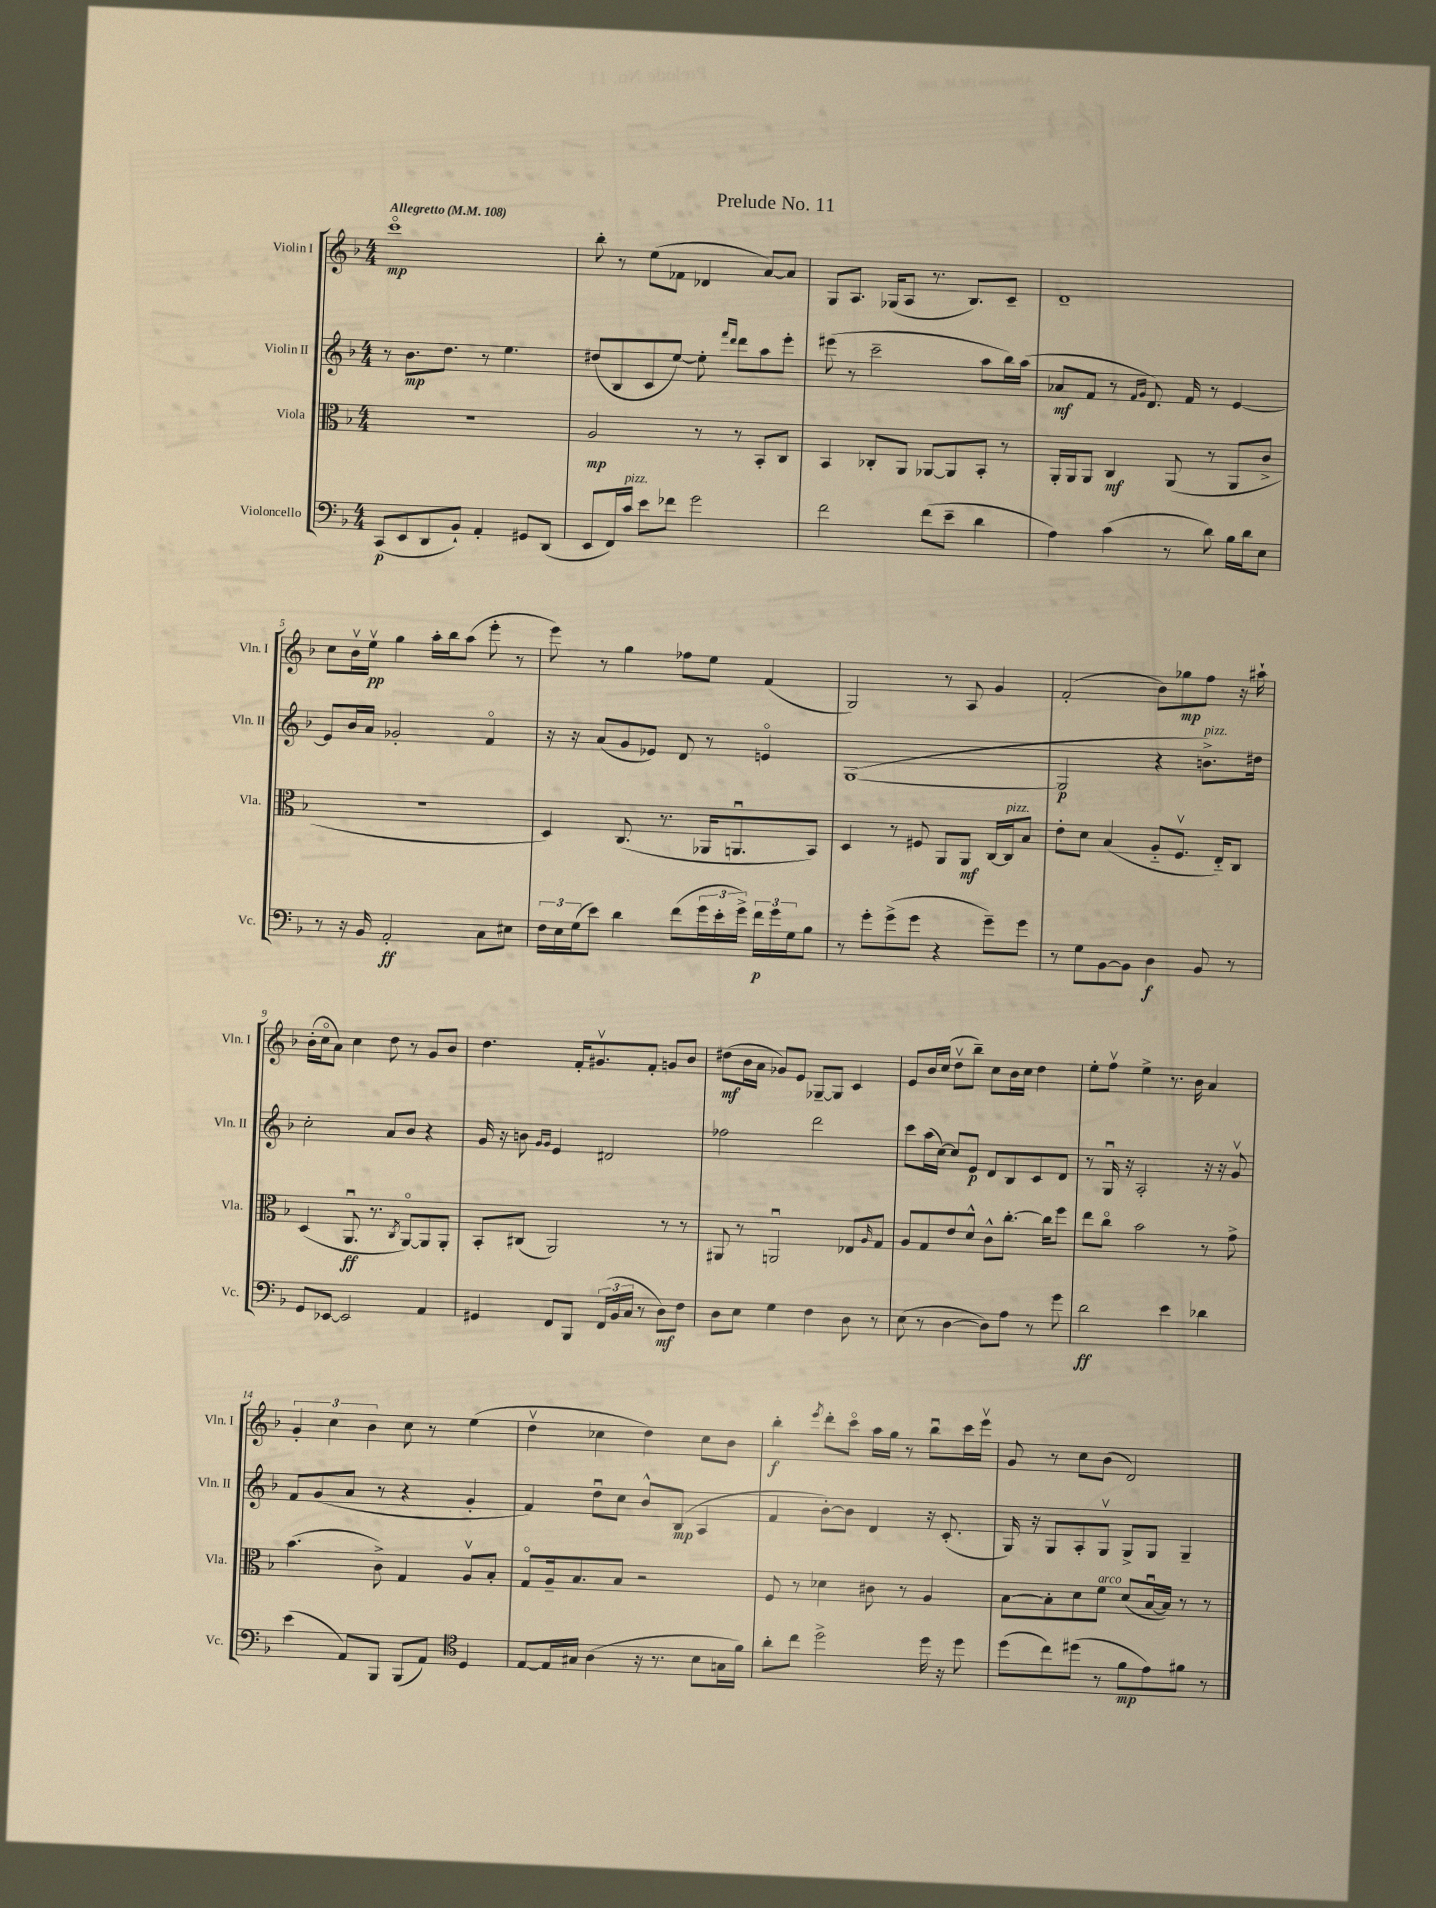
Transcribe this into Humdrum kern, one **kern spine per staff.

**kern	**dynam	**kern	**dynam	**kern	**dynam	**kern	**dynam
*part4	*part4	*part3	*part3	*part2	*part2	*part1	*part1
*staff4	*staff4	*staff3	*staff3	*staff2	*staff2	*staff1	*staff1
*I"Violoncello	*	*I"Viola	*	*I"Violin II	*	*I"Violin I	*
*I'Vc.	*	*I'Vla.	*	*I'Vln. II	*	*I'Vln. I	*
*clefF4	*	*clefC3	*	*clefG2	*	*clefG2	*
*k[b-]	*	*k[b-]	*	*k[b-]	*	*k[b-]	*
*M4/4	*	*M4/4	*	*M4/4	*	*M4/4	*
*MM108	*	*MM108	*	*MM108	*	*MM108	*
=1	=1	=1	=1	=1	=1	=1	=1
!	!	!	!	!	!	!LO:TX:a:B:t=Allegretto	!
(8CC/L	p	1r	.	8r	.	1ccc	mp
8EE/	.	.	.	8.b-\L	mp	.	.
8DD/	.	.	.	.	.	.	.
.	.	.	.	8.dd\J	.	.	.
8BB-`/J)	.	.	.	.	.	.	.
4AA'/	.	.	.	8r	.	.	.
.	.	.	.	4.ee\	.	.	.
8GG#X/L	.	.	.	.	.	.	.
(8DD/J	.	.	.	.	.	.	.
=2	=2	=2	=2	=2	=2	=2	=2
8EE/L	.	2A/	mp	(8dd#X/L	.	8bb-'\	.
16FF/L)	.	.	.	8B-/	.	8r	.
!LO:TX:a:i:t=pizz.	!	!	!	!	!	!	!
16c/JJ	.	.	.	.	.	.	.
8e\L	.	.	.	8c/	.	(8ee\L	.
8f-X\J	.	.	.	[8ee/J)	.	8f-X\J	.
2g\	.	8r	.	8ee'\]	.	4d-X/	.
.	.	.	.	16qqfff/LL	.	.	.
.	.	.	.	16qqddd/JJ	.	.	.
.	.	8r	.	8ddd\L	.	.	.
.	.	8BB-'/L	.	8aa\	.	[8a/L)	.
.	.	8C/J	.	8eee'\J	.	8a/J]	.
=3	=3	=3	=3	=3	=3	=3	=3
2f\	.	4BB-/	.	(8eee#X\	.	8G/L	.
.	.	.	.	8r	.	8.A/J	.
.	.	8C-X'/L	.	2ccc~\	.	.	.
.	.	.	.	.	.	(16G-X/KL	.
.	.	8AA/J	.	.	.	8A/J	.
(8f\L	.	[8AA-X/L	.	.	.	8.r	.
8e~\J	.	8AA-/]	.	.	.	.	.
.	.	.	.	.	.	8.B-/L)	.
4d\	.	8BB-'/J	.	8aa\L	.	.	.
.	.	8r	.	16bb-\L)	.	8c~/J	.
.	.	.	.	(16aa\JJ	.	.	.
=4	=4	=4	=4	=4	=4	=4	=4
4A\)	.	16AA'/LL	.	8a-X/L	mf	1d~	.
.	.	16AA/J	.	.	.	.	.
.	.	8AA/J	.	8f/J	.	.	.
(4c\	.	4C/	mf	8r	.	.	.
.	.	.	.	16qqf/LL	.	.	.
.	.	.	.	16qqg/JJ	.	.	.
.	.	.	.	8.d/)	.	.	.
8r	.	(8AA/	.	.	.	.	.
.	.	.	.	16f/	.	.	.
8d\)	.	8r	.	8r	.	.	.
16B-\LL	.	8AA/L	.	[4e/	.	.	.
16d\J	.	.	.	.	.	.	.
8E\J	.	8c^/J	.	.	.	.	.
!!LO:LB:g=z
=5	=5	=5	=5	=5	=5	=5	=5
8r	.	1r	.	8e/L]	.	8cc\L	.
16r	.	.	.	16b-/L	.	16b-v\L	.
16BB-/	.	.	.	16a/JJ	.	16eev\JJ	pp
2AA'/	ff	.	.	2g-X'/	.	4gg\	.
.	.	.	.	.	.	16aa'\LL	.
.	.	.	.	.	.	16bb-\J	.
.	.	.	.	.	.	(8aa\J	.
8C\L	.	.	.	4f/	.	8eee'\	.
8E#X\J	.	.	.	.	.	8r	.
=6	=6	=6	=6	=6	=6	=6	=6
24F\LL	.	4D/)	.	16r	.	8eee\)	.
24E\	.	.	.	.	.	.	.
.	.	.	.	16r	.	.	.
(24G\J	.	.	.	.	.	.	.
8e\J)	.	.	.	(8a/L	.	8r	.
4d\	.	(8.C/	.	8g/	.	4gg\	.
.	.	.	.	8e-X/J)	.	.	.
.	.	8.r	.	.	.	.	.
(8f\L	.	.	.	8d/	.	8ff-X\L	.
24g\L	.	16AA-X/KL	.	8r	.	8ee\J	.
24e'\	.	.	.	.	.	.	.
.	.	8.AAnu/	.	.	.	.	.
24g^\JJ)	.	.	.	.	.	.	.
24f\LL	p	.	.	4en/	.	(4f/	.
24g\	.	.	.	.	.	.	.
24G\J	.	.	.	.	.	.	.
8B-\J	.	8BB-/J)	.	.	.	.	.
=7	=7	=7	=7	=7	=7	=7	=7
8r	.	4D/	.	([1G	.	2G/)	.
8g'\L	.	.	.	.	.	.	.
(8g^\	.	8r	.	.	.	.	.
8g\J	.	8F#X/	.	.	.	.	.
4r	.	8AA/L	.	.	.	8r	.
.	.	8AA/J	mf	.	.	8A/	.
8g~\L)	.	[16C/LL	.	.	.	4g/	.
!	!	!LO:TX:a:i:t=pizz.	!	!	!	!	!
.	.	16C/J]	.	.	.	.	.
8g\J	.	8B-/J	.	.	.	.	.
=8	=8	=8	=8	=8	=8	=8	=8
8r	.	8e'\L	.	2G/]	p	(2f'/	.
8G\L	.	8d\J	.	.	.	.	.
[8BB-\	.	(4B-/	.	.	.	.	.
8BB-\J]	.	.	.	.	.	.	.
4D\	f	8A/L	.	4r	.	8b-\L)	.
.	.	8.Fv/J	.	.	.	8gg-X\	mp
!	!	!	!	!LO:TX:a:i:t=pizz.	!	!	!
8BB-/	.	.	.	8.bn^\L)	.	8ff\J	.
.	.	16E/KL)	.	.	.	.	.
8r	.	8C/J	.	.	.	16r	.
.	.	.	.	16dd#X\Jk	.	16aa#X`\	.
!!LO:LB:g=z
=9	=9	=9	=9	=9	=9	=9	=9
8GG/L	.	(4D/	.	2cc'\	.	(16b-'\LL	.
.	.	.	.	.	.	16cc\J	.
[8EE-X/J	.	.	.	.	.	8a\J)	.
2EE-/]	.	8.AAu/	ff	.	.	4cc\	.
.	.	8.r	.	.	.	.	.
.	.	.	.	8a/L	.	8dd\	.
.	.	8qC/	.	.	.	.	.
.	.	[8AA/L)	.	8b-/J	.	8r	.
4AA/	.	8AA/]	.	4r	.	8g/L	.
.	.	8AA'/J	.	.	.	8b-/J	.
=10	=10	=10	=10	=10	=10	=10	=10
4GG#X/	.	8BB-'/L	.	16g/	.	4.dd\	.
.	.	.	.	16r	.	.	.
.	.	(8C#X/J	.	8bn\	.	.	.
.	.	.	.	16qqg/LL	.	.	.
.	.	.	.	16qqg/JJ	.	.	.
8FF/L	.	2AA/)	.	4e/	.	.	.
8BBB-/J	.	.	.	.	.	16f'/KL	.
.	.	.	.	.	.	8.g#Xv/	.
(24FF/LL	.	.	.	2d#X/	.	.	.
24BB-/	.	.	.	.	.	.	.
24C/JJ	.	.	.	.	.	.	.
8r	.	.	.	.	.	8f'/J	.
8D\L)	mf	8r	.	.	.	8gn/L	.
8F\J	.	8r	.	.	.	8b-/J	.
=11	=11	=11	=11	=11	=11	=11	=11
8D\L	.	8AA#X/	.	2ff-X\	.	(8dd#X\L	mf
8E\J	.	8r	.	.	.	16b-\L	.
.	.	.	.	.	.	16a\JJ	.
4G\	.	2AAnu/	.	.	.	8g-X/L)	.
.	.	.	.	.	.	8e/J	.
4F\	.	.	.	2ddd\	.	[8G-X~/L	.
.	.	.	.	.	.	8G-/J]	.
8D\	.	8E-X/L	.	.	.	4c/	.
.	.	16qqA/	.	.	.	.	.
8r	.	8G/J	.	.	.	.	.
=12	=12	=12	=12	=12	=12	=12	=12
(8E\	.	8A/L	.	8ccc\L	.	8e/L	.
8r	.	8G/	.	(16aa\L	.	16b-/L	.
.	.	.	.	[16cc\JJ)	.	(16cc/JJ	.
[4D\	.	8e/	.	8cc/L]	.	8ddv\L	.
.	.	8d^^/J	.	8e/J	p	8bb-~\J)	.
8D\L])	.	8c^^\L	.	8d/L	.	8cc\L	.
8A\J	.	[8.cc'\J	.	8B-/	.	16b-\L	.
.	.	.	.	.	.	16cc\JJ	.
8r	.	.	.	8c/	.	4dd\	.
.	.	16cc\KL]	.	.	.	.	.
8g\	.	8ff\J	.	8d/J	.	.	.
=13	=13	=13	=13	=13	=13	=13	=13
2d\	ff	8ee\L	.	8r	.	8ee'\L	.
.	.	8cc\J	.	16Gu/	.	8ffv\J	.
.	.	.	.	16r	.	.	.
.	.	2b-\	.	2A'/	.	4ee^\	.
4e\	.	.	.	.	.	8.r	.
.	.	.	.	.	.	16b-\	.
4d-X\	.	8r	.	16r	.	4a/	.
.	.	.	.	16r	.	.	.
.	.	8g^\	.	8gv/	.	.	.
!!LO:LB:g=z
=14	=14	=14	=14	=14	=14	=14	=14
(4e\	.	(4.b-\	.	8f/L	.	6g'/	.
.	.	.	.	(8g/	.	.	.
.	.	.	.	.	.	6cc\	.
8AA/L)	.	.	.	8a/J	.	.	.
.	.	.	.	.	.	6b-\	.
8BBB-/J	.	8c^\)	.	8r	.	.	.
(8BBB-/L	.	4G/	.	4r	.	8cc\	.
8AA/J)	.	.	.	.	.	8r	.
*clefC4	*	*	*	*	*	*	*
4D/	.	8Av/L	.	4g'/	.	(4ee\	.
.	.	8B-'/J	.	.	.	.	.
=15	=15	=15	=15	=15	=15	=15	=15
[8E/L	.	8G/L	.	4f/)	.	4ddv\	.
16E/L]	.	16A~/k	.	.	.	.	.
16G#X/JJ	.	8.B-/	.	.	.	.	.
(4A\	.	.	.	8ddu\L	.	4cc-X\	.
.	.	8B-/J	.	8cc\J	.	.	.
16r	.	2r	.	8b-^^/L	.	4dd\)	.
8.r	.	.	.	.	.	.	.
.	.	.	.	(8B-/J	mp	.	.
8B-\L	.	.	.	4A/	.	8cc-\L	.
16Gn\L	.	.	.	.	.	8b-\J	.
16f\JJ)	.	.	.	.	.	.	.
=16	=16	=16	=16	=16	=16	=16	=16
8a'\L	.	8F/	.	4f/	.	4bb-'\	f
8cc\J	.	8r	.	.	.	.	.
.	.	.	.	.	.	8qeee/	.
2dd^\	.	4d-X\	.	[8b-'\L)	.	8ddd'\L	.
.	.	.	.	8b-\J]	.	8ccc\J	.
.	.	8c#X\	.	4d/	.	16aa\LL	.
.	.	.	.	.	.	16gg\JJ	.
.	.	8r	.	.	.	8r	.
16dd\	.	4A/	.	16r	.	8bb-u\L	.
16r	.	.	.	(8.c'/	.	.	.
8dd\	.	.	.	.	.	16ccc\L	.
.	.	.	.	.	.	16eeev\JJ	.
=17	=17	=17	=17	=17	=17	=17	=17
(8dd\L	.	[8B-\L	.	16G/)	.	8g/	.
.	.	.	.	16r	.	.	.
8cc\)	.	8B-'\]	.	8G/L	.	8r	.
(8dd#X\J	.	8d\	.	8A'/	.	8cc\L	.
!	!	!LO:TX:a:i:t=arco	!	!	!	!	!
8r	.	8f\J	.	8Gv/J	.	(8b-\J	.
8f\L	mp	(8d/L	.	8G^/L	.	2d/)	.
8e\)	.	[16B-u/L	.	8G/J	.	.	.
.	.	16B-/JJ])	.	.	.	.	.
8f#X\J	.	8r	.	4G~/	.	.	.
8r	.	8r	.	.	.	.	.
==	==	==	==	==	==	==	==
*-	*-	*-	*-	*-	*-	*-	*-
